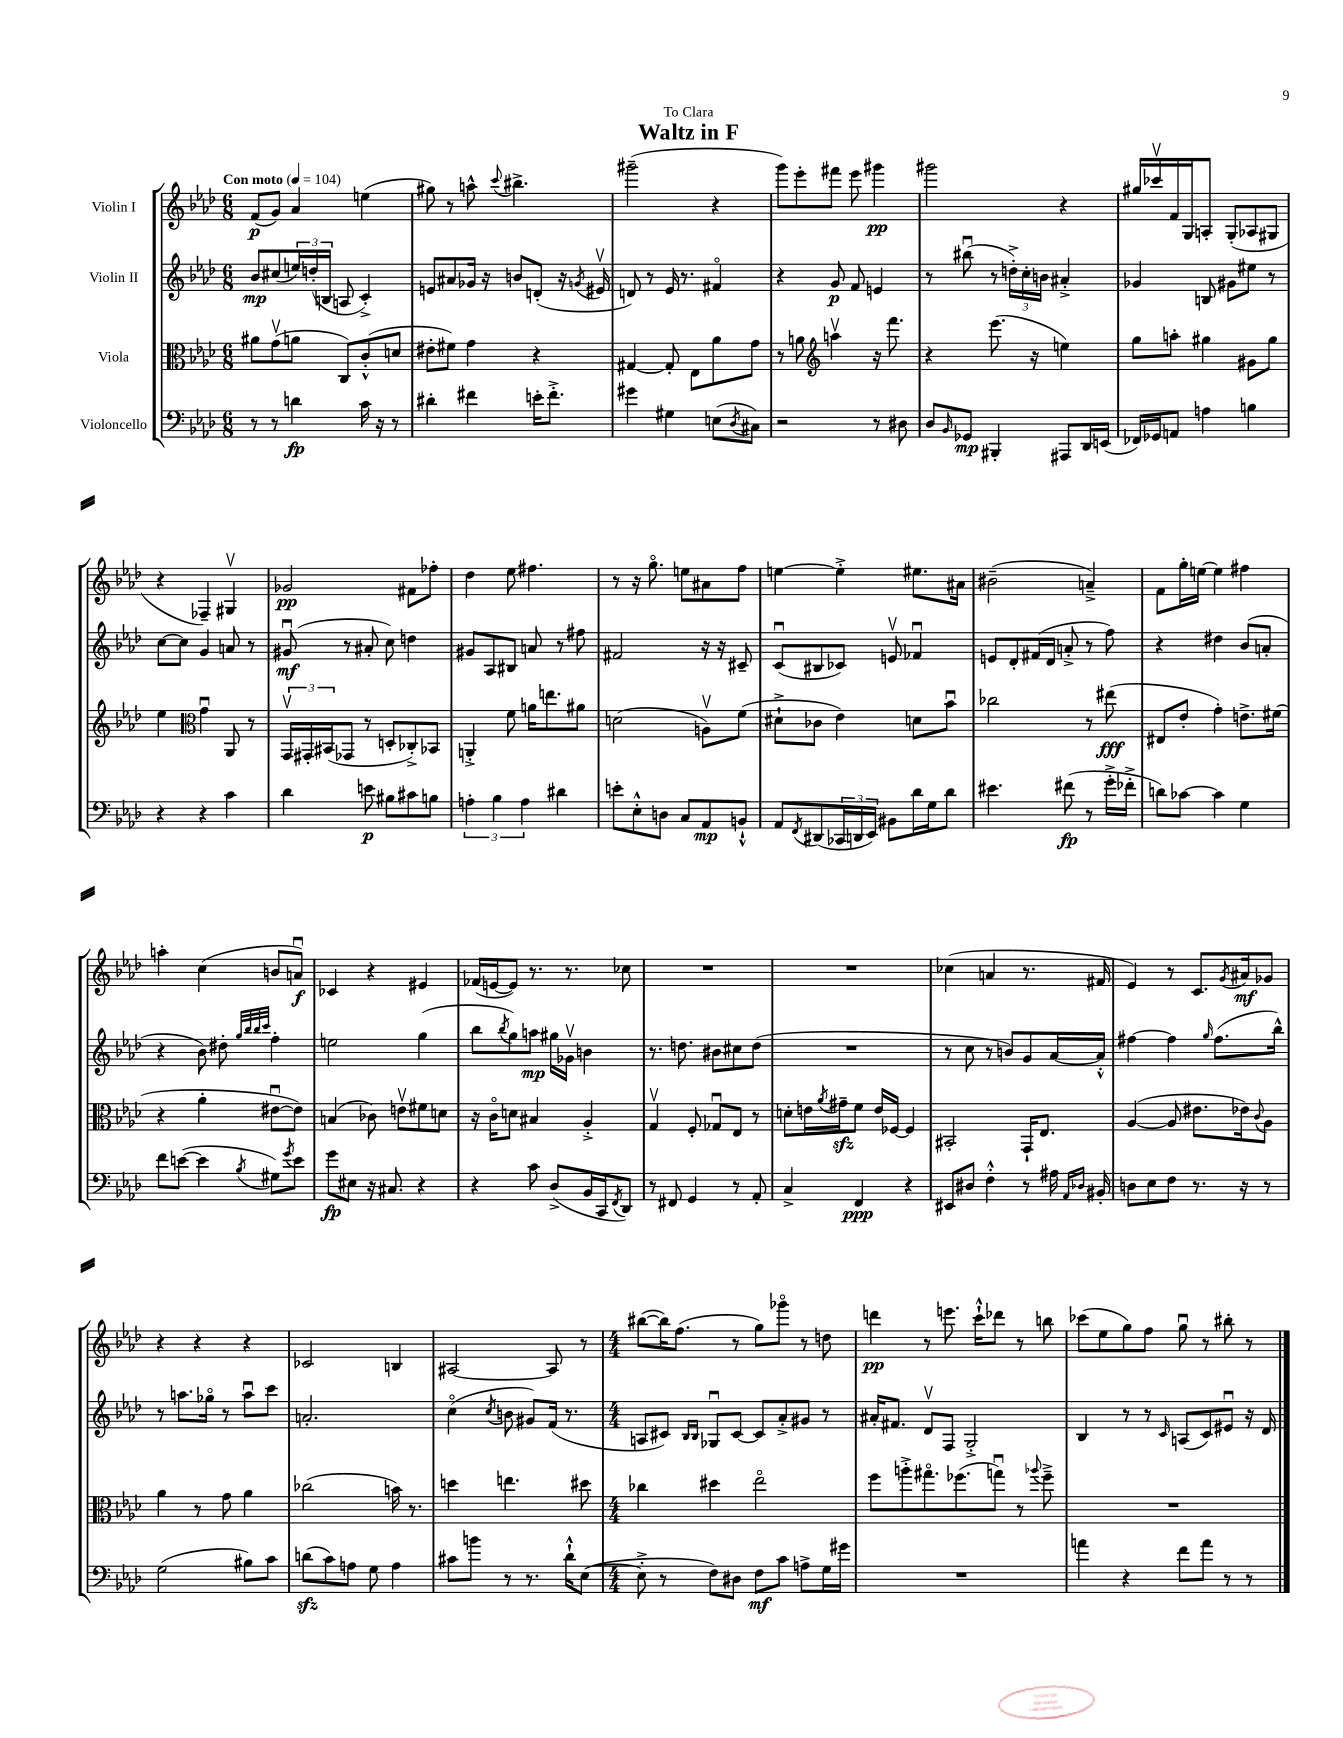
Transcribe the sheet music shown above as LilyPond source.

\header { title = "Waltz in F" dedication = "To Clara" }
<<
\new StaffGroup <<
\new Staff = "s0" \with { instrumentName = "Violin I" } {
    \clef treble \key aes \major \numericTimeSignature \time 6/8 \tempo "Con moto" 4 = 104
    f'8\p( g'8) aes'4 e''4( |
    gis''8) r8 a''8-^ \appoggiatura { c'''8 } bis''4.-> |
    gis'''2--( r4 |
    g'''8) ees'''8-. fis'''8 ees'''8 gis'''4\pp |
    gis'''2 r4 |
    gis''16 ces'''16\upbow f'16 g16 a8-. g8-.( aes8 gis8 |
    r4 fes4--) gis4\upbow |
    ges'2\pp fis'8 fes''8-. |
    des''4 ees''8 fis''4. |
    r8 r16 g''8.\flageolet e''8 ais'8 f''8 |
    e''4~ e''4-.-> eis''8. ais'16 |
    bis'2--( a'4--->) |
    f'8 g''16-. e''16~ e''4 fis''4 |
    a''4-. c''4( b'8 a'8\downbow\f) |
    ces'4 r4 eis'4 |
    fes'16( e'16~ e'8) r8. r8. ces''8 |
    R2. |
    R2. |
    ces''4( a'4 r8. fis'16 |
    ees'4) r8 c'8. \acciaccatura { g'8 } ais'16\mf ges'8 |
    r4 r4 r4 |
    ces'2 b4 |
    ais2~ ais8 r8 |
    \numericTimeSignature \time 4/4 bis''8~( bis''16) f''8.( r8 g''8) ges'''8\flageolet r8 d''8 |
    d'''4\pp r8 e'''8. c'''16-!-^ des'''8 r8 b''8 |
    ces'''8( ees''8 g''8) f''8 g''8\downbow r8 bis''8-. r8 \bar "|." |
}
\new Staff = "s1" \with { instrumentName = "Violin II" } {
    \clef treble \key aes \major \numericTimeSignature \time 6/8
    bes'8\mp cis''8( \tuplet 3/2 { e''16) d''16-.( b16 } a8 c'4-.->) |
    e'8 ais'8 ges'16 r16 b'8 d'8-.( r16 \acciaccatura { g'8 } eis'16\upbow |
    d'8) r8 ees'16 r8. fis'4\flageolet |
    r4 g'8\p f'8 e'4 |
    r8 bis''8\downbow( r8 \tuplet 3/2 { d''16-.->) c''16-. b'16 } ais'4-.-> |
    ges'4 b8 gis'8 eis''8 r8 |
    c''8~ c''8 g'4 a'8 r8 |
    gis'8\downbow\mf( r8 ais'8-. c''8) d''4 |
    gis'8 aes8 bis8 a'8 r8 fis''8 |
    fis'2 r16 r16 cis'8-- |
    c'8\downbow( bis8 ces'8) e'8\upbow fes'4\downbow |
    e'8 des'8-. fis'16( des'16 a'8-.-> r8 f''8) |
    r4 dis''4 bes'8( a'8-. |
    r4 bes'8) dis''8-. \grace { g''32 bes''32 bes''32 c'''32 } f''4-. |
    e''2 g''4( |
    bes''8 \acciaccatura { bes''8 } g''8) a''8\mp gis''16 ges'16\upbow b'4 |
    r8. d''8. bis'8 cis''8 d''8( |
    R2. |
    r8 c''8 r8 b'8) g'8 aes'16~ aes'16-.-^ |
    fis''4~ fis''4 \grace { g''16 } fis''8.( bes''16-^) |
    r8 a''8. ges''16\flageolet r8 a''8\downbow c'''8 |
    a'2.-. |
    c''4\flageolet( \acciaccatura { c''8 } b'8 gis'8) f'16( r8. |
    \numericTimeSignature \time 4/4 a8 cis'8) \grace { bes16 bes16 } ges8\downbow cis'8~ cis'8 aes'8-.-> gis'8 r8 |
    ais'16-. fis'8. des'8\upbow f8 g2-.-> |
    bes4 r8 r8 \grace { c'16 } a8( c'8) eis'8\downbow r16 des'16 \bar "|." |
}
\new Staff = "s2" \with { instrumentName = "Viola" } {
    \clef alto \key aes \major \numericTimeSignature \time 6/8
    ais'8 g'8\upbow( a'8 c8) c'8-.-^( d'8 |
    eis'8-. fis'8) g'4 r4 |
    gis4~ gis8-. ees8 aes'8 g'8 |
    r8 a'8 \clef treble a''4\upbow r16 f'''8. |
    r4 ees'''8.( r16 e''4) |
    g''8 a''8-. gis''4 gis'8 gis''8 |
    ees''4 \clef alto g'4\downbow aes,8 r8 |
    \tuplet 3/2 { g,16\upbow gis,16-. bis,16( } ges,8 r8 d8-. ces8-.->) bes,8 |
    a,4-.-> f'8 a'16 e''8. ais'8 |
    d'2( a8\upbow) f'8( |
    dis'8-!-> ces'8 ees'4) d'8 bes'8\downbow |
    ces''2 r8 eis''8\fff( |
    eis8 ees'8-. g'4-.) e'8.-> fis'16( |
    r4 aes'4-. eis'8~\downbow eis'8) |
    b4( ces'8) e'8\upbow fis'8 d'8 |
    r16 c'16\flageolet d'8 bis4 aes4-.-> |
    g4\upbow f8-. ges8\downbow ees8 r8 |
    d'8-. e'16 \acciaccatura { aes'8 } gis'16--\sfz f'8 e'16 fes16~ fes4 |
    bis,2-. g,16-! ees8. |
    aes4~( aes8 eis'8. ees'16) \appoggiatura { c'8 } aes8 |
    aes'4 r8 g'8 aes'4 |
    ces''2( b'16) r8. |
    d''4 e''4. dis''8 |
    \numericTimeSignature \time 4/4 ces''4 dis''4 ees''2\flageolet |
    f''8 a''8-.-> gis''8.\flageolet fes''8.( g''8\downbow) r8 \appoggiatura { aes''8 } fes''8---> |
    R1 \bar "|." |
}
\new Staff = "s3" \with { instrumentName = "Violoncello" } {
    \clef bass \key aes \major \numericTimeSignature \time 6/8
    r8 r8 d'4\fp c'16 r16 r8 |
    dis'4-. fis'4 e'16-. fis'8.-.-> |
    gis'4 gis4 e8( \acciaccatura { des8 } cis8) |
    r2 r8 dis8 |
    des8 \grace { bes,16 } ges,8\mp bis,,4-. ais,,8 des,16 e,16( |
    fes,16) ges,16 a,8 a4 b4 |
    r4 r4 c'4 |
    des'4 e'8\p bis8 cis'8 b8 |
    \tuplet 3/2 { a4-. bes4 a4 } dis'4 |
    e'8-. ees8-.-^ d8 c8 aes,8\mp b,8-!-^ |
    aes,8 \acciaccatura { f,8 } dis,8( \tuplet 3/2 { ces,16 d,16 ees,16) } bis,8 des'16 g16 des'8 |
    eis'4. fis'8\fp( r8 g'16-.-> fes'16-.-> |
    d'8) ces'8~ ces'4 g4 |
    f'8 e'8~( e'4 \acciaccatura { bes8 } gis8) \acciaccatura { g'8 } e'8 |
    g'8\fp eis8 r16 cis8. r4 |
    r4 c'8 des8->( bes,16 c,16 \acciaccatura { f,8 } des,8) |
    r8 fis,8 g,4 r8 aes,8-. |
    c4-> f,4\ppp r4 |
    eis,8 dis8 f4-.-^ r8 ais16 \grace { aes,16 des16 } bis,16-. |
    d8 ees8 f8 r8. r16 r8 |
    g2( bis8) c'8 |
    d'8\sfz( c'8) a8 g8 a4 |
    cis'8 b'8 r8 r8. des'16-!-^ ees8~( |
    \numericTimeSignature \time 4/4 ees8-.-> r8 f8) dis8 f8\mf c'8 a8-> g16 gis'16 |
    R1 |
    a'4 r4 f'8 a'8 r8 r8 \bar "|." |
}
>>
>>
\layout { \context { \Score \remove "Bar_number_engraver" } }
